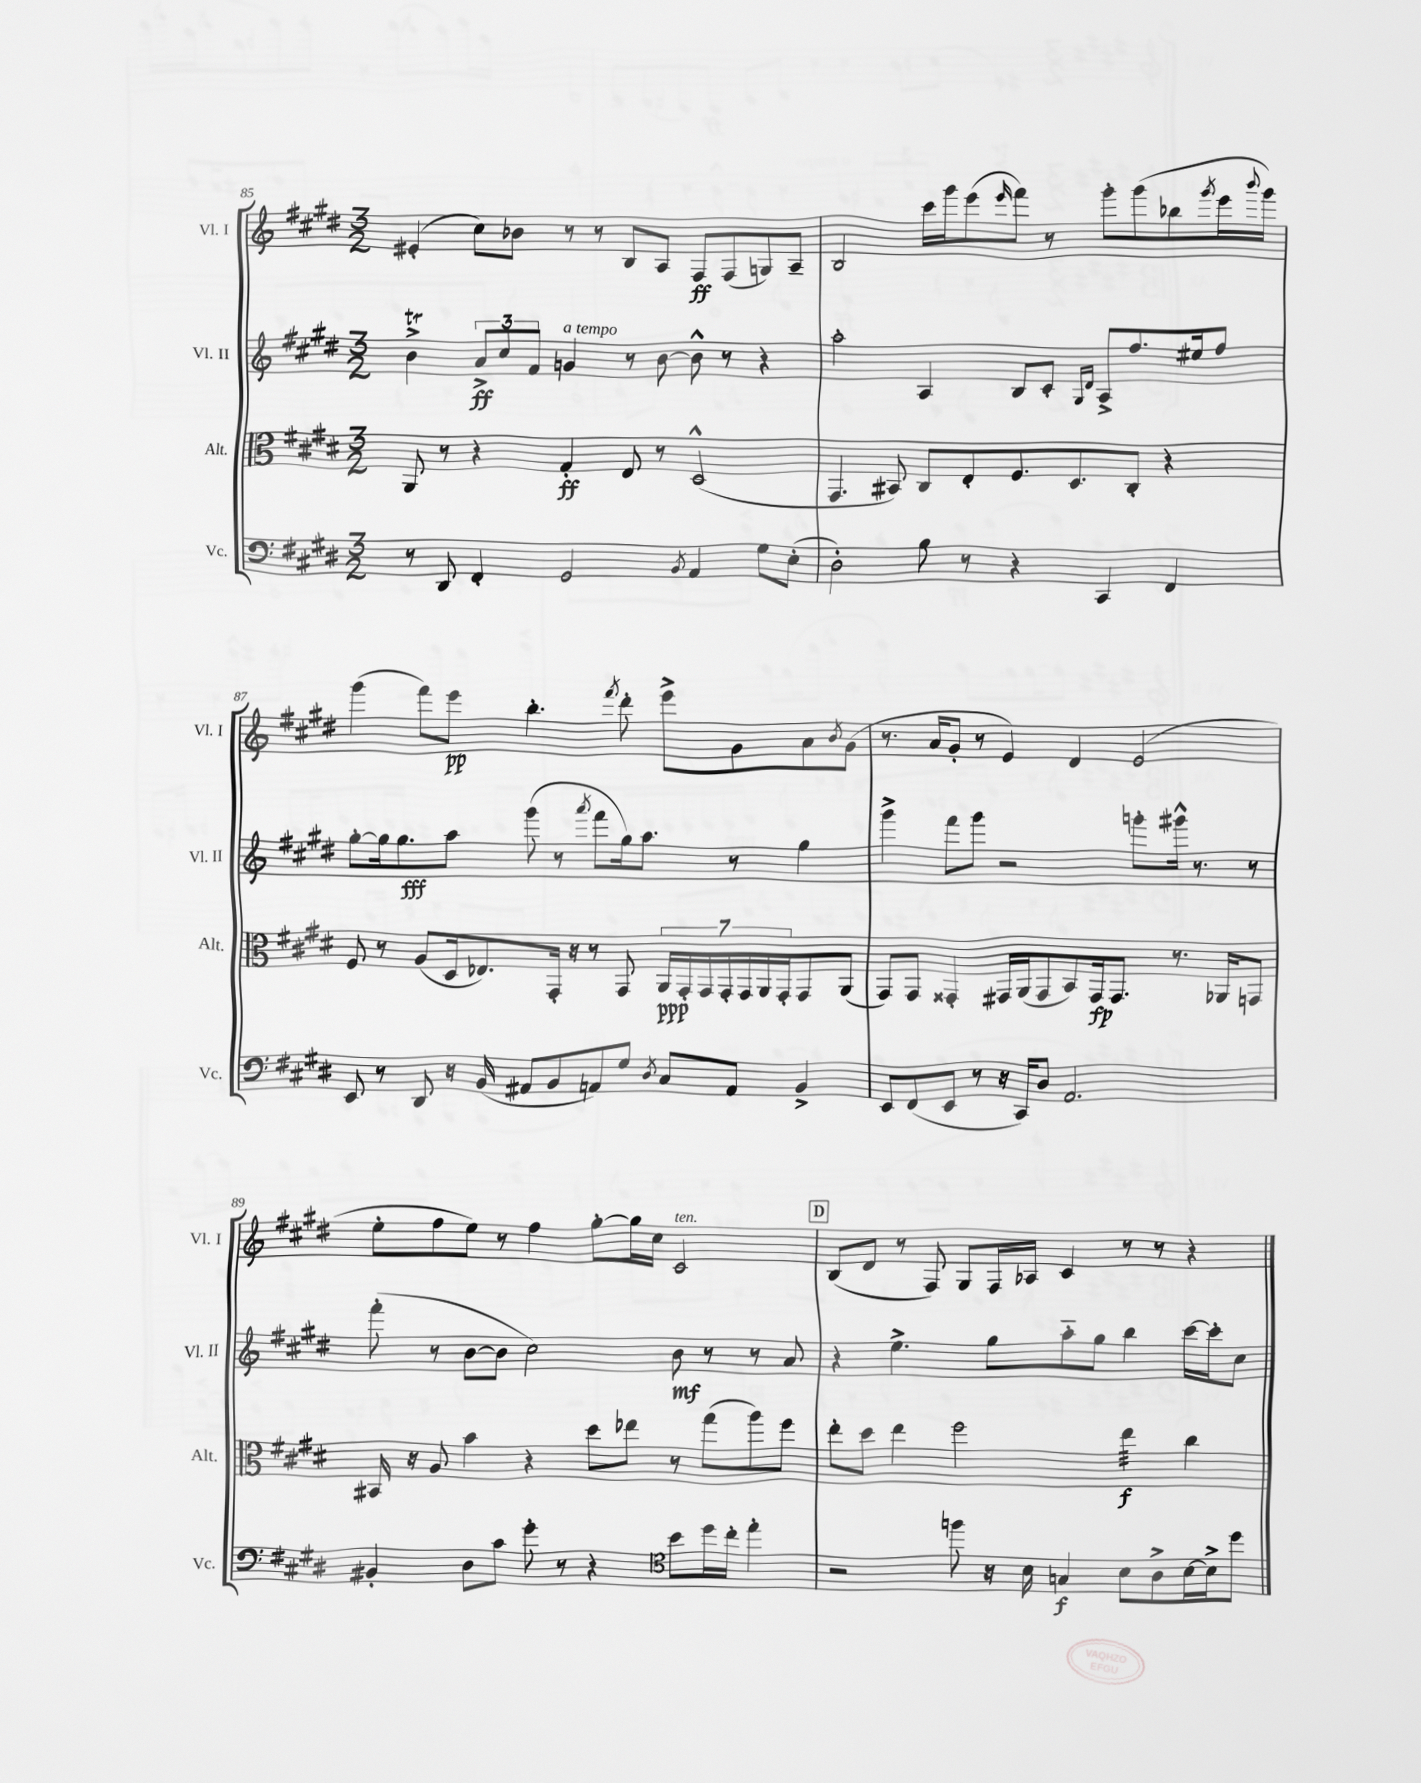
<<
\new StaffGroup <<
\new Staff = "s0" \with { instrumentName = "Vl. I" shortInstrumentName = "Vl. I" } {
    \clef treble \key e \major \numericTimeSignature \time 3/2
    eis'4-.( cis''8) bes'8 r8 r8 b8 a8 fis8\ff fis8( g8) a8-- |
    b2 cis'''16 gis'''16 e'''8( \grace { e'''16 } fis'''8) r8 gis'''8-. gis'''8( bes''8 \acciaccatura { gis'''8 } e'''16 \appoggiatura { b'''8 } gis'''16) |
    gis'''4( fis'''8) e'''8\pp b''4.-. \acciaccatura { fis'''8 } dis'''8-. e'''8-> gis'8 a'8 \acciaccatura { b'8 } gis'8( |
    r8. a'16 gis'8-. r8 e'4) dis'4 e'2( |
    e''8-. fis''8 e''8) r8 fis''4 gis''8~-. gis''16 cis''16 cis'2^\markup { \italic "ten." } |
    \mark \markup { \box "D" } b8( dis'8 r8 fis8) gis8 fis16 aes16 cis'4 r8 r8 r4 \bar "|." |
}
\new Staff = "s1" \with { instrumentName = "Vl. II" shortInstrumentName = "Vl. II" } {
    \clef treble \key e \major \numericTimeSignature \time 3/2
    b'4->\trill \tuplet 3/2 { a'8->\ff cis''8 fis'8 } g'4^\markup { \italic "a tempo" } r8 b'8~ b'8-^ r8 r4 |
    a''2-. a4 b8 cis'8-. \grace { gis16 dis'16 } a8-> fis''8. eis''16 fis''8 |
    gis''8~-. gis''16 gis''8.\fff a''8 gis'''8( r8 \acciaccatura { a'''8 } fis'''8 gis''16) a''8. r8 gis''4 |
    gis'''4-> fis'''8 gis'''8 r2 g'''8-. gis'''16-^ r8. r8 |
    fis'''8-.( r8 b'8~ b'8 cis''2) b'8\mf r8 r8 a'8 |
    \mark \markup { \box "D" } r4 e''4.-> gis''8 a''8-_ gis''8 b''4 cis'''16~ cis'''16-. cis''8 \bar "|." |
}
\new Staff = "s2" \with { instrumentName = "Alt." shortInstrumentName = "Alt." } {
    \clef alto \key e \major \numericTimeSignature \time 3/2
    a,8 r8 r4 gis4-.\ff e8 r8 dis2-^( |
    gis,4. bis,8) cis8 e8-. fis8. dis8. cis8-. r4 |
    fis8 r8 a8( dis16 ees8.) gis,16-. r16 r8 gis,8 \tuplet 7/4 { a,16\ppp gis,16-. gis,16 gis,16-. gis,16 a,16 gis,16-. } gis,8 a,8( |
    gis,8) gis,8 gisis,4-. gis,16 a,16( gis,8 b,8) gis,16\fp gis,8. r8. aes,16 g,8 |
    bis,16 r16 a8 b'4 r4 dis''8 ees''8 r8 gis''8( a''8) fis''8 |
    \mark \markup { \box "D" } e''8-. dis''8 e''4 fis''2 e''4:32\f cis''4 \bar "|." |
}
\new Staff = "s3" \with { instrumentName = "Vc." shortInstrumentName = "Vc." } {
    \clef bass \key e \major \numericTimeSignature \time 3/2
    r8 dis,8 fis,4-. gis,2 \acciaccatura { b,8 } a,4 gis8 e8-.( |
    dis2-.) b8 r8 r4 cis,4 fis,4 |
    e,8 r8 dis,8 r16 b,16( ais,8 b,8 a,8) gis8 \acciaccatura { dis8 } cis8 a,8 b,4-> |
    e,8 fis,8( e,8 r8 r16 cis,16) dis8 a,2. |
    bis,4-. dis8 cis'8 gis'8-. r8 r4 \clef tenor b'8 dis''16 cis''16-. e''4-. |
    \mark \markup { \box "D" } r2 f''8 r16 b16 g4\f b8 a8-> b16~ b16-> dis''8 \bar "|." |
}
>>
>>
\layout { \context { \Score currentBarNumber = #85 } }
